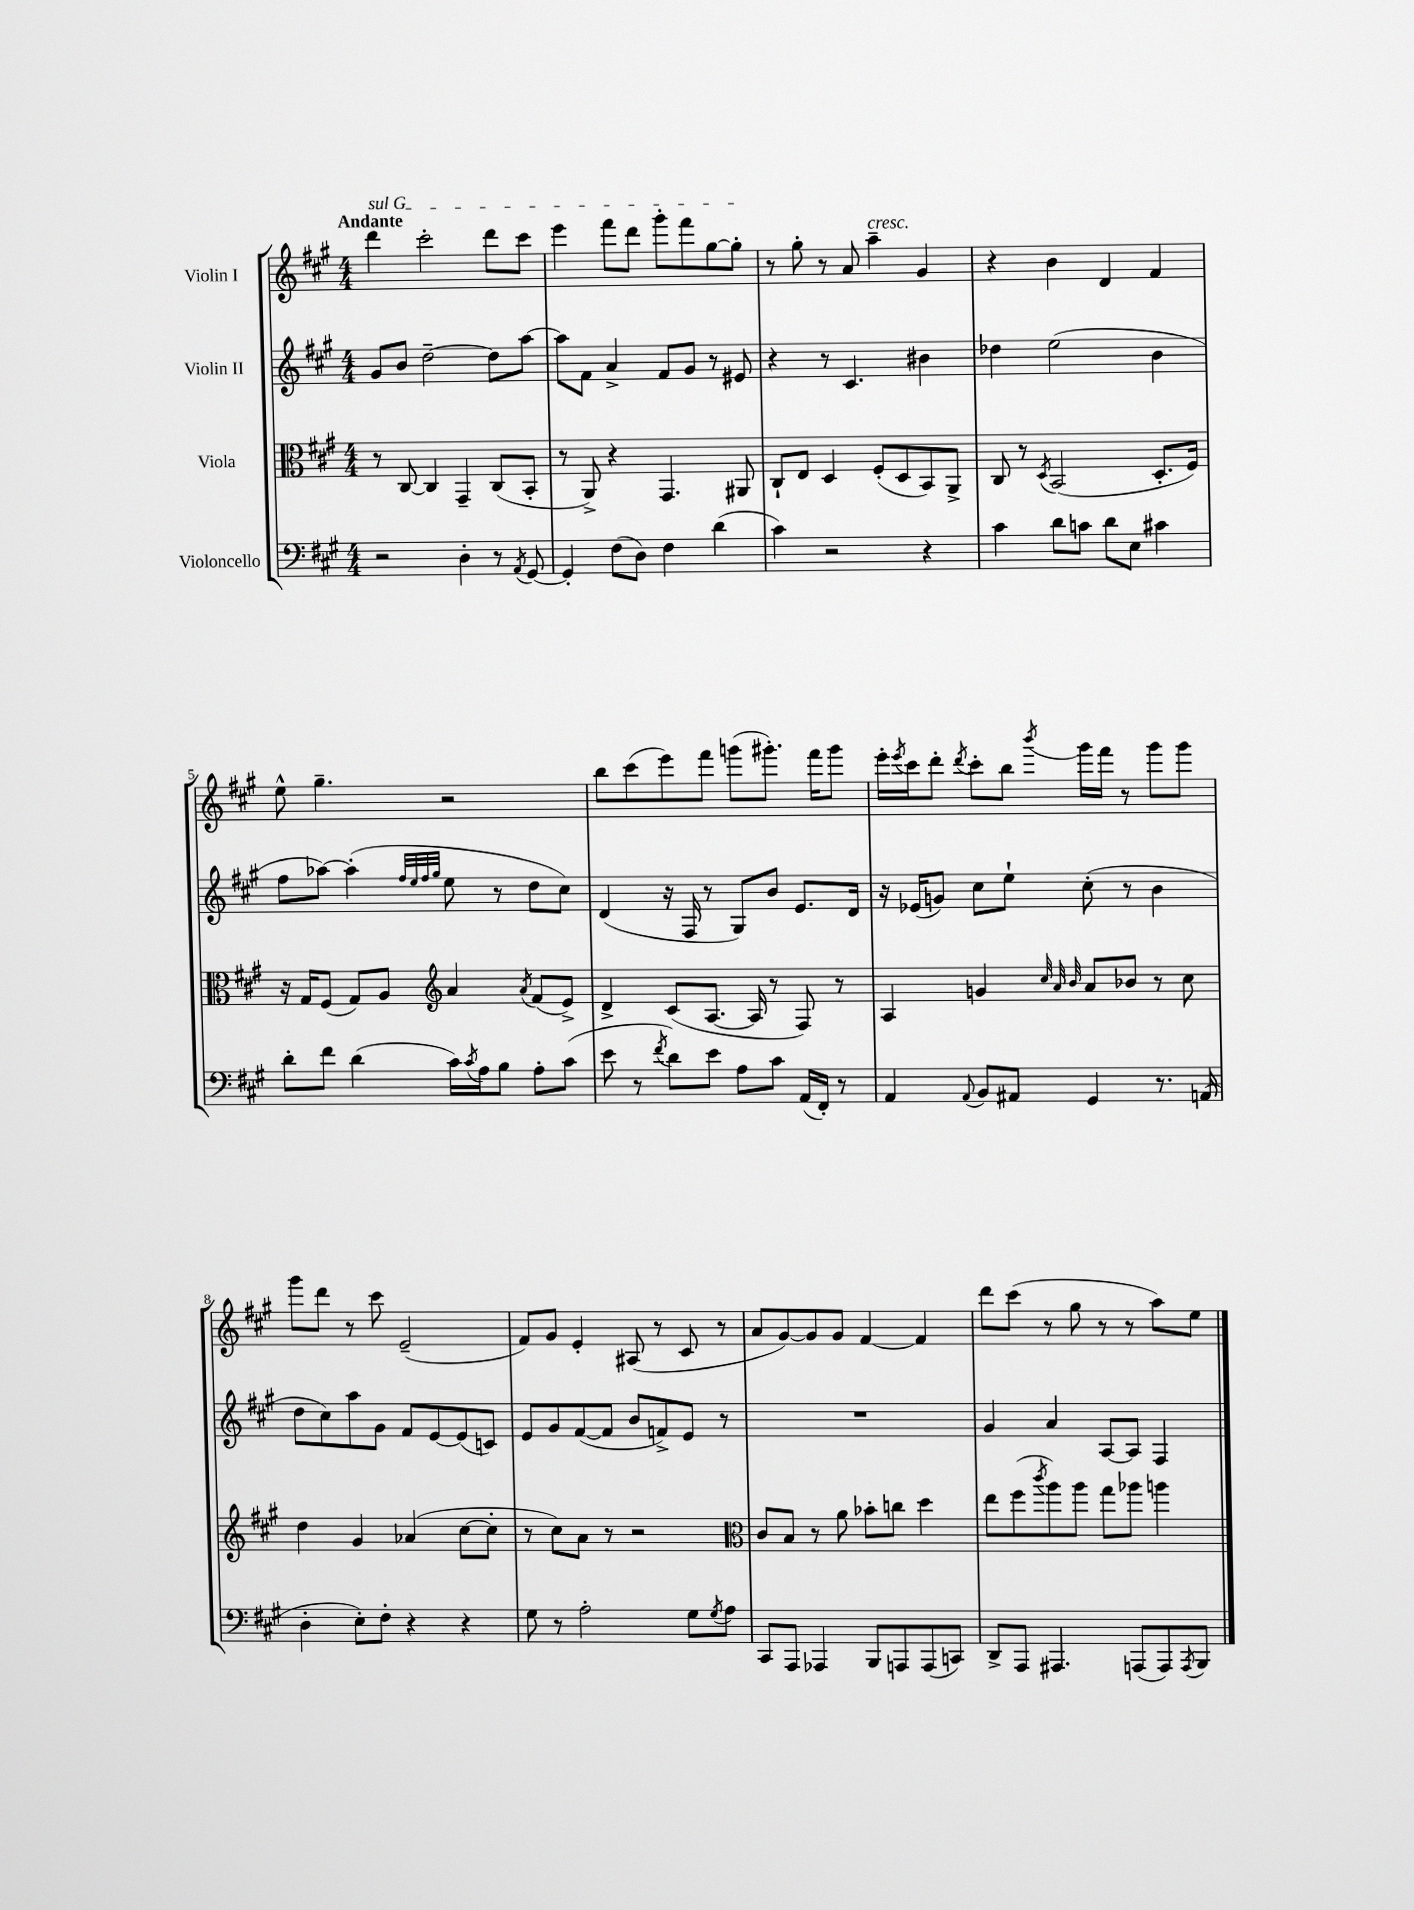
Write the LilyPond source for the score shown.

<<
\new StaffGroup <<
\new Staff = "s0" \with { instrumentName = "Violin I" } {
    \clef treble \key a \major \numericTimeSignature \time 4/4 \tempo "Andante"
    \once \override TextSpanner.bound-details.left.text = \markup { \italic "sul G" } d'''4\startTextSpan cis'''2-. d'''8 cis'''8 |
    e'''4 fis'''8 d'''8 gis'''8-. fis'''8 gis''8~ gis''8-.\stopTextSpan |
    r8 gis''8-. r8 a'8 a''4--^\markup { \italic "cresc." } gis'4 |
    r4 b'4 d'4 fis'4 |
    e''8-^ gis''4.-- r2 |
    b''8 cis'''8( e'''8) fis'''8 g'''8( gis'''8.-.) fis'''16 gis'''8 |
    e'''16-. \acciaccatura { e'''8 } cis'''16 d'''8-. \acciaccatura { d'''8 } cis'''8-. b''8 \acciaccatura { b'''8 } gis'''16 fis'''16 r8 gis'''8 gis'''8 |
    gis'''8 d'''8 r8 cis'''8 e'2--( |
    fis'8) gis'8 e'4-. ais8( r8 cis'8 r8 |
    a'8 gis'8~) gis'8 gis'8 fis'4~ fis'4 |
    d'''8 cis'''8( r8 gis''8 r8 r8 a''8) e''8 \bar "|." |
}
\new Staff = "s1" \with { instrumentName = "Violin II" } {
    \clef treble \key a \major \numericTimeSignature \time 4/4
    gis'8 b'8 d''2~-- d''8 a''8~ |
    a''8 fis'8 a'4-> fis'8 gis'8 r8 eis'8 |
    r4 r8 cis'4. bis'4 |
    des''4 e''2( b'4 |
    fis''8 aes''8~) aes''4-.( \grace { fis''32 e''32 fis''32 gis''32 } e''8 r8 d''8 cis''8) |
    d'4( r16 fis16 r8 gis8) b'8 e'8. d'16 |
    r16 ees'16( g'8) cis''8 e''8-! cis''8-.( r8 b'4 |
    d''8 cis''8) a''8 gis'8 fis'8 e'8~ e'8( c'8) |
    e'8 gis'8 fis'8~( fis'8 b'8 f'8->) e'8 r8 |
    R1 |
    gis'4 a'4 a8~ a8 fis4 \bar "|." |
}
\new Staff = "s2" \with { instrumentName = "Viola" } {
    \clef alto \key a \major \numericTimeSignature \time 4/4
    r8 cis8~ cis4 gis,4-- cis8( b,8-. |
    r8 a,8->) r4 gis,4. ais,8 |
    cis8-! e8 d4 fis8-.( d8 b,8) a,8-> |
    cis8 r8 \acciaccatura { d8 } b,2( d8.-. fis16) |
    r16 gis16 fis8( gis8) a8 \clef treble a'4 \acciaccatura { a'8 } fis'8( e'8->) |
    d'4-> cis'8( a8.~ a16 r8 fis8) r8 |
    a4 g'4 \grace { cis''32 a'32 b'32 } a'8 bes'8 r8 cis''8 |
    d''4 gis'4 aes'4( cis''8~ cis''8-. |
    r8 cis''8) a'8 r8 r2 |
    \clef alto cis'8 b8 r8 a'8 bes'8-. c''8 d''4 |
    e''8 fis''8( \acciaccatura { cis'''8 } a''8) a''8 gis''8 aes''8 a''4 \bar "|." |
}
\new Staff = "s3" \with { instrumentName = "Violoncello" } {
    \clef bass \key a \major \numericTimeSignature \time 4/4
    r2 d4-. r8 \acciaccatura { a,8 } gis,8~ |
    gis,4-. fis8( d8) fis4 d'4( |
    cis'4) r2 r4 |
    cis'4 d'8 c'8 d'8 e8 cis'4 |
    d'8-. fis'8 d'4( cis'16) \acciaccatura { cis'8 } a16 b8 a8-. cis'8( |
    e'8 r8 \acciaccatura { fis'8 } d'8) e'8 a8 cis'8 a,16( fis,16-.) r8 |
    a,4 \appoggiatura { a,8 } b,8 ais,8 gis,4 r8. a,16( |
    d4-. e8-.) fis8-. r4 r4 |
    gis8 r8 a2-. gis8 \acciaccatura { gis8 } a8 |
    cis,8 a,,8 aes,,4 b,,8 a,,8 a,,8( c,8) |
    d,8-> a,,8 ais,,4. a,,8( a,,8) \acciaccatura { a,,8 } b,,8 \bar "|." |
}
>>
>>
